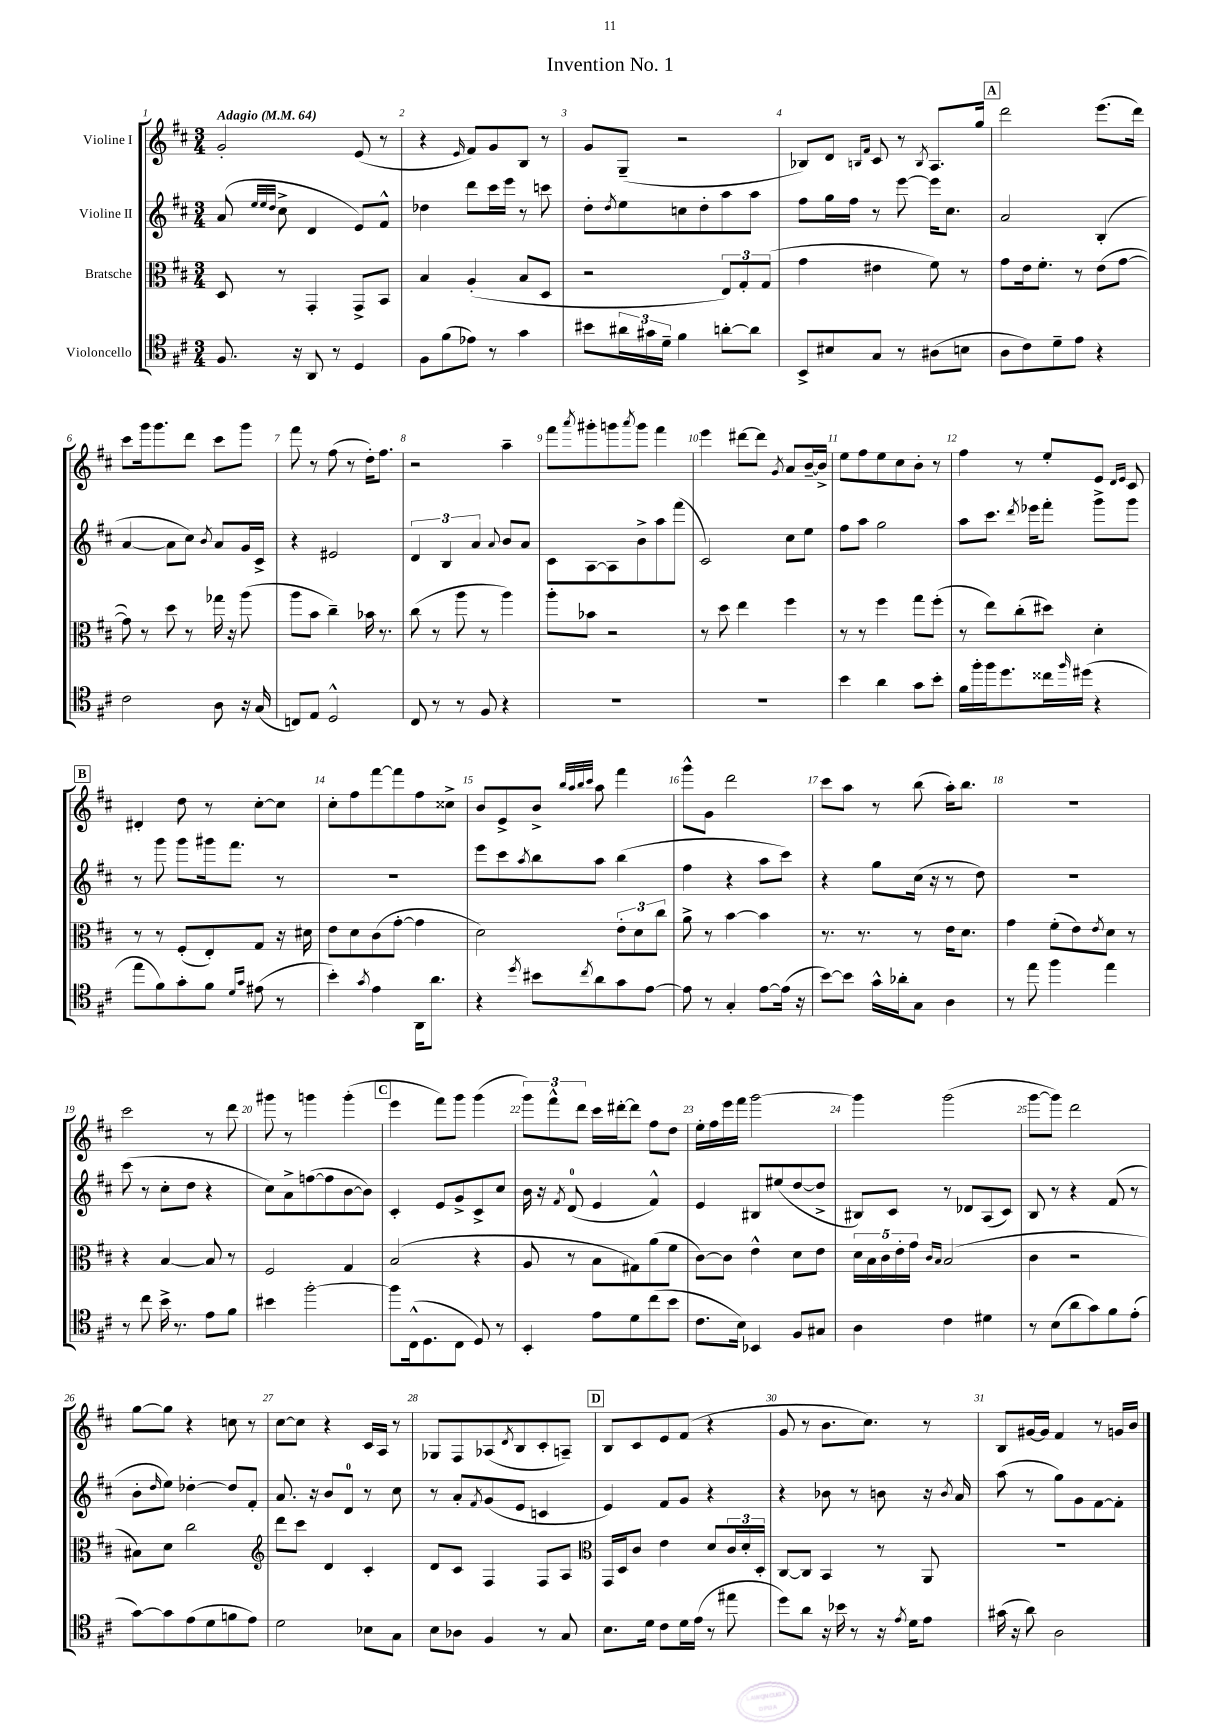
\header { title = "Invention No. 1" }
<<
\new StaffGroup <<
\new Staff = "s0" \with { instrumentName = "Violine I" } {
    \clef treble \key d \major \numericTimeSignature \time 3/4 \tempo "Adagio" 4 = 64
    g'2-. e'8( r8 |
    r4 \grace { e'16 } fis'8) g'8 b8 r8 |
    g'8 g8--( r2 |
    bes8) d'8 \grace { b16 fis'16 } cis'8 r8 \acciaccatura { b8 } a8. g''16 |
    \mark \markup { \box "A" } d'''2 e'''8.( d'''16) |
    cis'''8 g'''16 g'''8. d'''8 cis'''8 g'''8 |
    fis'''8 r8 fis''8( r8 d''16-.) fis''8. |
    r2 a''4-- |
    fis'''8 \acciaccatura { a'''8 } gis'''8-. g'''8 \acciaccatura { a'''8 } g'''8 fis'''4 |
    e'''4 dis'''8~ dis'''8 \acciaccatura { g'8 } a'8 b'16~-- b'16-> |
    e''8 fis''8 e''8 cis''8 b'8-. r8 |
    fis''4 r8 e''8-. e'8 \grace { d'16 e'16 } cis'8 |
    \mark \markup { \box "B" } dis'4-. d''8 r8 cis''8~-. cis''8 |
    cis''8-. fis''8 fis'''8~ fis'''8 fis''8 cisis''8-> |
    b'8 e'8-> b'8-> \grace { b''32 a''32 b''32 cis'''32 } a''8 fis'''4 |
    g'''8-^ g'8 d'''2 |
    cis'''8 a''8 r8 b''8( a''16-.) b''8. |
    R2. |
    cis'''2 r8 d'''8 |
    gis'''8 r8 g'''4 g'''4-.( |
    \mark \markup { \box "C" } e'''4 fis'''8) g'''8 g'''4( |
    \tuplet 3/2 { g'''8) fis'''8-^ d'''8 } cis'''16 dis'''16~-. dis'''8 fis''8 d''8 |
    e''16-. fis''16 e'''16 fis'''16 g'''2~ |
    g'''4 g'''2( |
    g'''8~ g'''8) d'''2 |
    g''8~ g''8 r4 c''8 r8 |
    cis''8~ cis''8 r4 cis'16 a16 r8 |
    ges8 fis8 aes8( \acciaccatura { d'8 } b8 cis'8-. a8--) |
    \mark \markup { \box "D" } b8 cis'8 e'8 fis'8( r4 |
    g'8 r8 b'8. cis''8.) r8 |
    b8 gis'16~ gis'16 fis'4 r8 g'16 b'16 \bar "|." |
}
\new Staff = "s1" \with { instrumentName = "Violine II" } {
    \clef treble \key d \major \numericTimeSignature \time 3/4
    a'8( \grace { e''32 e''32 d''32 } cis''8-> d'4 e'8) fis'8-^ |
    des''4 d'''8 cis'''16 e'''16 r8 c'''8 |
    d''8-. \acciaccatura { d''8 } e''8 c''8 d''8-. a''8 a''8 |
    fis''8 g''16 fis''16 r8 e'''8~ e'''16 cis''8. |
    \mark \markup { \box "A" } a'2 b4-.( |
    a'4~ a'8 cis''8) \acciaccatura { b'8 } a'8 g'16 cis'16-> |
    r4 eis'2 |
    \tuplet 3/2 { d'4 b4 a'4 } \appoggiatura { a'8 } b'8 a'8 |
    cis'8 a8~ a8 b'8-> a''8 fis'''8( |
    cis'2) cis''8 e''8 |
    fis''8 a''8 g''2 |
    a''8 cis'''8. \acciaccatura { d'''8 } ees'''16 fis'''8-. g'''8-> g'''8 |
    \mark \markup { \box "B" } r8 g'''8 g'''8 gis'''16 fis'''8. r8 |
    R2. |
    e'''8 cis'''8 \acciaccatura { a''8 } b''8 a''8 b''4( |
    fis''4 r4 a''8 cis'''8) |
    r4 g''8 cis''16( r16 r8 d''8) |
    R2. |
    cis'''8( r8 cis''8-. d''8 r4 |
    cis''8) a'8-> f''8~( f''8 b'8~ b'8) |
    \mark \markup { \box "C" } cis'4-. e'8 g'8-> cis'8-> cis''8 |
    b'16 r16 \acciaccatura { fis'8 } d'8-0( e'4 fis'4-^) |
    e'4 bis8 eis''8( d''8~ d''8-> |
    bis8) cis'8 r8 des'8 a8( cis'8) |
    b8 r8 r4 fis'8( r8 |
    b'8-. \grace { d''16 } e''8) des''4~-. des''8 fis'8-. |
    a'8. r16 b'8 d'8-0 r8 cis''8 |
    r8 a'8-. \acciaccatura { fis'8 } g'8( e'8 c'4 |
    \mark \markup { \box "D" } e'4) fis'8 g'8 r4 |
    r4 bes'8 r8 b'8 r16 \acciaccatura { b'8 } a'16 |
    a''8( r8 g''8) g'8 fis'8~ fis'8-. \bar "|." |
}
\new Staff = "s2" \with { instrumentName = "Bratsche" } {
    \clef alto \key d \major \numericTimeSignature \time 3/4
    d8 r8 g,4-. g,8-> b,8 |
    b4 a4-.( b8 d8 |
    r2 \tuplet 3/2 { e8) g8-. g8( } |
    g'4 eis'4 fis'8) r8 |
    \mark \markup { \box "A" } g'8 e'16 fis'8.-. r8 e'8( g'8~ |
    g'8) r8 d''8 r8 ges''16 r16 a''8( |
    a''8 b'8 cis''4--) bes'16 r8. |
    cis''8( r8 a''8 r8 a''4) |
    a''8-. bes'8 r2 |
    r8 d''8 e''4 fis''4 |
    r8 r8 fis''4 g''8 fis''8-.( |
    r8 e''8) cis''8-.( dis''8) d'4-. |
    \mark \markup { \box "B" } r8 r8 fis8-.( e8-.) g8 r16 dis'16 |
    e'8 d'8 cis'8( g'8~-. g'4 |
    d'2) \tuplet 3/2 { e'8-. d'8 cis''8 } |
    a'8-> r8 b'4~ b'4 |
    r8. r8. r8 e'16 d'8. |
    g'4 fis'8-.( e'8) \acciaccatura { e'8 } d'8 r8 |
    r4 b4~ b8 r8 |
    fis2 g4 |
    \mark \markup { \box "C" } b2( r4 |
    a8 r8 b8 gis8) a'8( fis'8 |
    cis'8~) cis'8 e'4-^ d'8 e'8 |
    \tuplet 5/4 { d'16 b16 cis'16 e'16-. g'16 } \grace { cis'16 b16 } b2( |
    cis'4 r2 |
    bis8) d'8 cis''2 |
    \clef treble d'''8 cis'''8 d'4 cis'4-. |
    d'8 cis'8 fis4 fis8 a8 |
    \mark \markup { \box "D" } \clef alto g,16 d16 cis'8 e'4 d'8 \tuplet 3/2 { cis'16 d'16-. d16-. } |
    cis8~ cis8 b,4 r8 a,8 |
    R2. \bar "|." |
}
\new Staff = "s3" \with { instrumentName = "Violoncello" } {
    \clef tenor \key d \major \numericTimeSignature \time 3/4
    fis8. r16 a,8 r8 d4 |
    fis8 fis'8( ees'8) r8 g'4 |
    bis'8 \tuplet 3/2 { ais'16 gis'16 d'16-- } fis'4 a'8~-. a'8 |
    b,8-> bis8 g8 r8 ais8( b8 |
    \mark \markup { \box "A" } a8 cis'8) d'8-- e'8 r4 |
    cis'2 a8 r16 g16( |
    c8) e8 d2-^ |
    cis8 r8 r8 fis8 r4 |
    R2. |
    R2. |
    b'4 a'4 g'8 b'8-. |
    fis'16 fis''16-. fis''16 d''8. cisis''16 \grace { fis''16 } dis''16( r4 |
    \mark \markup { \box "B" } e''8 fis'8) g'8-. fis'8 \grace { d'16 g'16 } eis'8( r8 |
    b'4-.) \acciaccatura { g'8 } e'4 a,16 a'8. |
    r4 \acciaccatura { d''8 } bis'8 \acciaccatura { cis''8 } a'8 g'8 e'8~ |
    e'8 r8 g4-. e'8~ e'16( r16 |
    b'8~) b'8 g'16-^ aes'16-. g8 a4 |
    r8 e''8 fis''4 e''4 |
    r8 cis''8 b'16-> r8. e'8 fis'8 |
    bis'4 fis''2~-. |
    \mark \markup { \box "C" } fis''8 cis16-^( d8. cis8 d8) r8 |
    b,4-. e'8 d'8 cis''8( b'8 |
    cis'8. b16) bes,4 fis8 gis8 |
    a4 cis'4 dis'4 |
    r8 b8( a'8 g'8) fis'8 e'8-.( |
    g'8~) g'8 e'8( d'8 f'8 e'8) |
    d'2 bes8 g8 |
    b8 aes8 fis4 r8 g8 |
    \mark \markup { \box "D" } b8. d'16 cis'8 d'16 e'16( r8 eis''8 |
    d''8) a'8 r16 bes'16 r8 r16 \acciaccatura { e'8 } d'16 e'8 |
    gis'16( r16 a'8) a2 \bar "|." |
}
>>
>>
\layout { \context { \Score \override BarNumber.break-visibility = ##(#f #t #t) barNumberVisibility = #all-bar-numbers-visible } }
